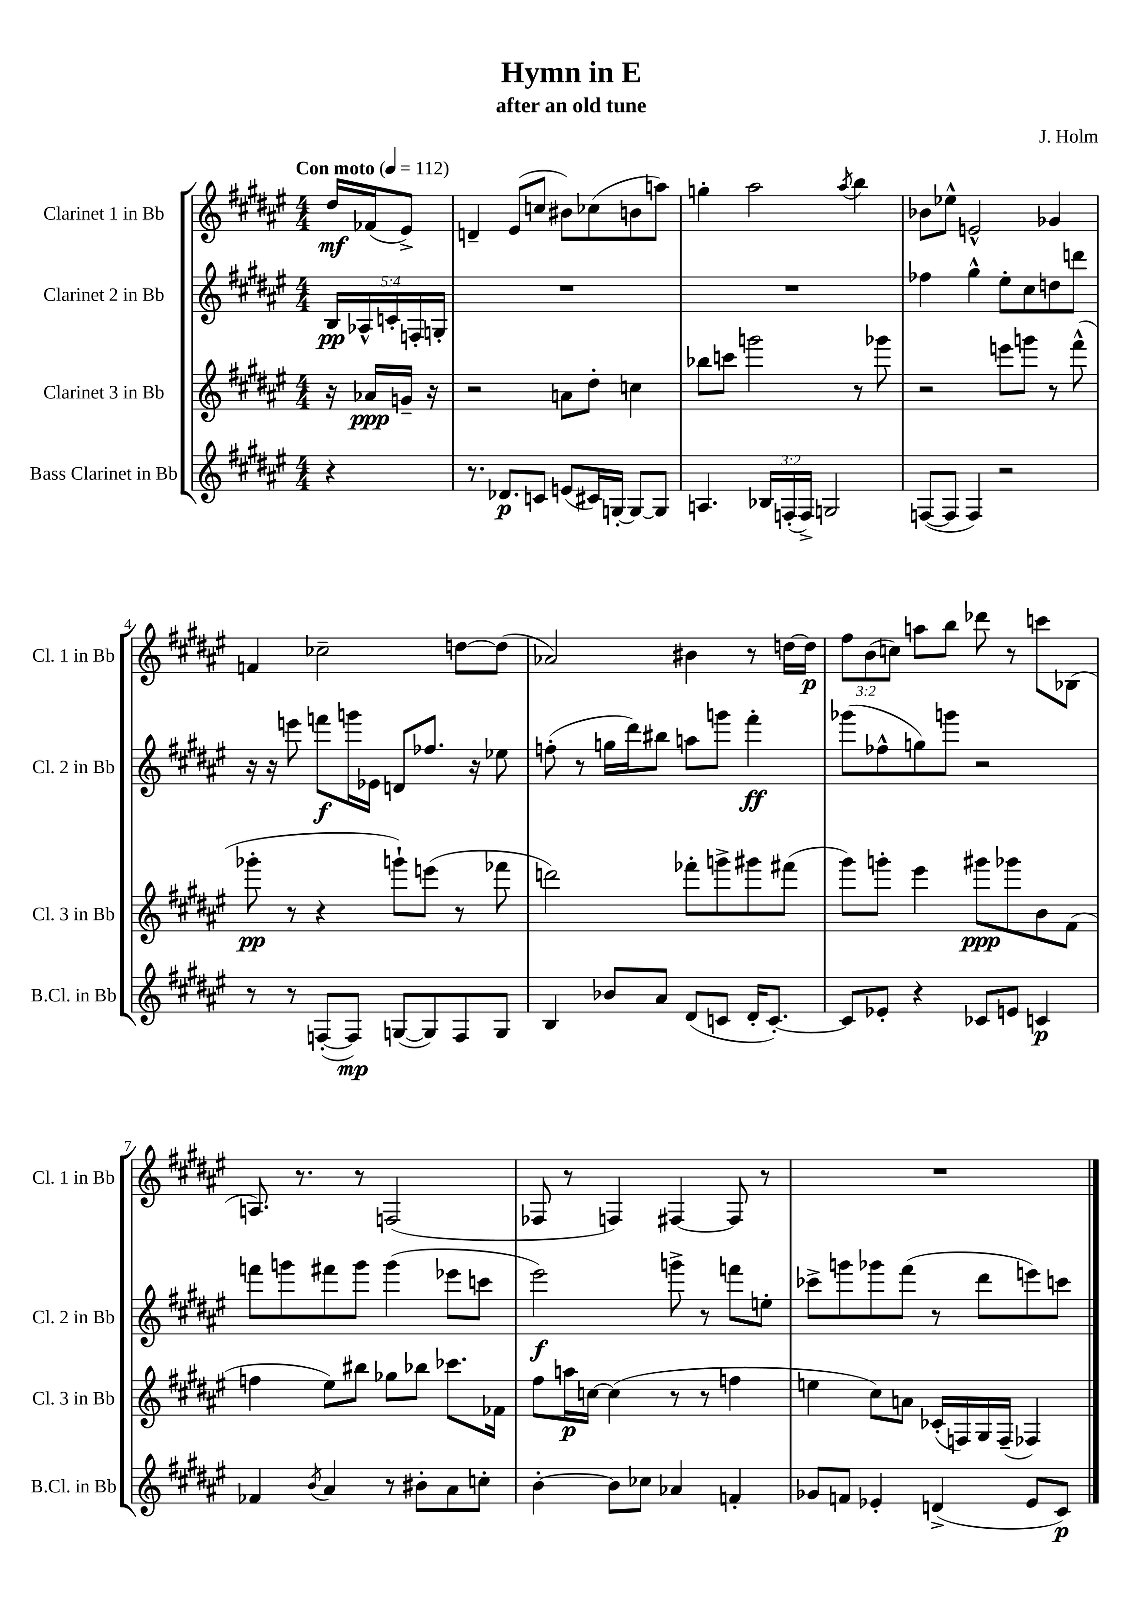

**kern	**kern	**kern	**kern
*staff4	*staff3	*staff2	*staff1
*clefG2	*clefG2	*clefG2	*clefG2
*k[f#c#g#d#a#e#]	*k[f#c#g#d#a#e#]	*k[f#c#g#d#a#e#]	*k[f#c#g#d#a#e#]
*M4/4	*M4/4	*M4/4	*M4/4
*MM112	*MM112	*MM112	*MM112
4r	16r	20B	16dd#
.	.	20A-^^	.
.	16a-	.	(16f-
.	.	20c'	.
.	16g~	.	8e#^)
.	.	20F'	.
.	16r	.	.
.	.	20G'	.
=	=	=	=
8.r	2r	1r	4d~
8.d-	.	.	.
.	.	.	(8e#
8c	.	.	8cc
(8e	8a	.	8b#)
16c#)	8dd#'	.	(8cc-
[16G'	.	.	.
8G_	4cc	.	8b
8G]	.	.	8aa)
=	=	=	=
4.A	8bb-	1r	4gg'
.	8ccc	.	.
.	2ggg	.	2aa#
24B-	.	.	.
(24F'	.	.	.
24F^)	.	.	.
2G	.	.	.
.	.	.	8qaa#
.	8r	.	4bb
.	8ggg-	.	.
=	=	=	=
([8F	2r	4ff-	8b-
8F]	.	.	8ee-^^
4F)	.	4gg#^^	2e^^
2r	8eee	8ee#'	.
.	8ggg	8cc#	.
.	8r	8dd	4g-
.	(8fff#^^	8ddd	.
=	=	=	=
8r	8ggg-'	16r	4f
.	.	16r	.
8r	8r	8eee	.
([8F'	4r	8fff	2cc-~
8F])	.	16ggg	.
.	.	16e-	.
([8G	8ggg`)	8d	.
8G])	(8eee	8.ff-	.
8F	8r	.	[8dd
.	.	16r	.
8G	8fff-	8ee-	(8dd]
=	=	=	=
4B	2ddd)	(8ff'	2a-)
.	.	8r	.
8b-	.	16gg	.
.	.	16ddd#)	.
8a#	.	8bb#	.
(8d#	8fff-'	8aa	4b#
8c	8ggg^	8ggg	.
16d#'	8ggg#	4fff#'	8r
[8.c')	.	.	.
.	(8fff#	.	[16dd
.	.	.	16dd]
=	=	=	=
8c]	8ggg#)	(8ggg-	12ff#
.	.	.	(12b
8e-'	8ggg'	8ff-^^	.
.	.	.	12cc)
4r	4eee#	8gg)	8aa
.	.	8ggg	8bb
8c-	8ggg#	2r	8ddd-
8e	8ggg-	.	8r
4c	8b	.	8ccc
.	(8f#	.	(8B-
=	=	=	=
4f-	4ff	8fff	8.A)
.	.	8ggg	.
.	.	.	8.r
8qb	.	.	.
4a#	8ee#)	8fff#	.
.	8bb#	8ggg	8r
8r	8gg-	(4ggg	(2F
8b#'	8bb-	.	.
8a#	8.ccc-	8eee-	.
8cc'	.	8ccc	.
.	16f-	.	.
=	=	=	=
[4b'	8ff#	2eee#)	8F-
.	16aa	.	8r
.	[16cc	.	.
8b]	(4cc]	.	4F)
8cc-	.	.	.
4a-	8r	8ggg^	[4F#
.	8r	8r	.
4f'	4ff	8fff	8F#]
.	.	8ee'	8r
=	=	=	=
8g-	4ee	8ccc-^	1r
8f	.	8ggg	.
4e-'	8cc#)	8ggg-	.
.	8a	(8fff#	.
(4d^	(16c-'	8r	.
.	16F)	.	.
.	16G#	8ddd#	.
.	(16F~	.	.
8e-	4F-)	8eee)	.
8c#)	.	8ccc	.
==	==	==	==
*-	*-	*-	*-
